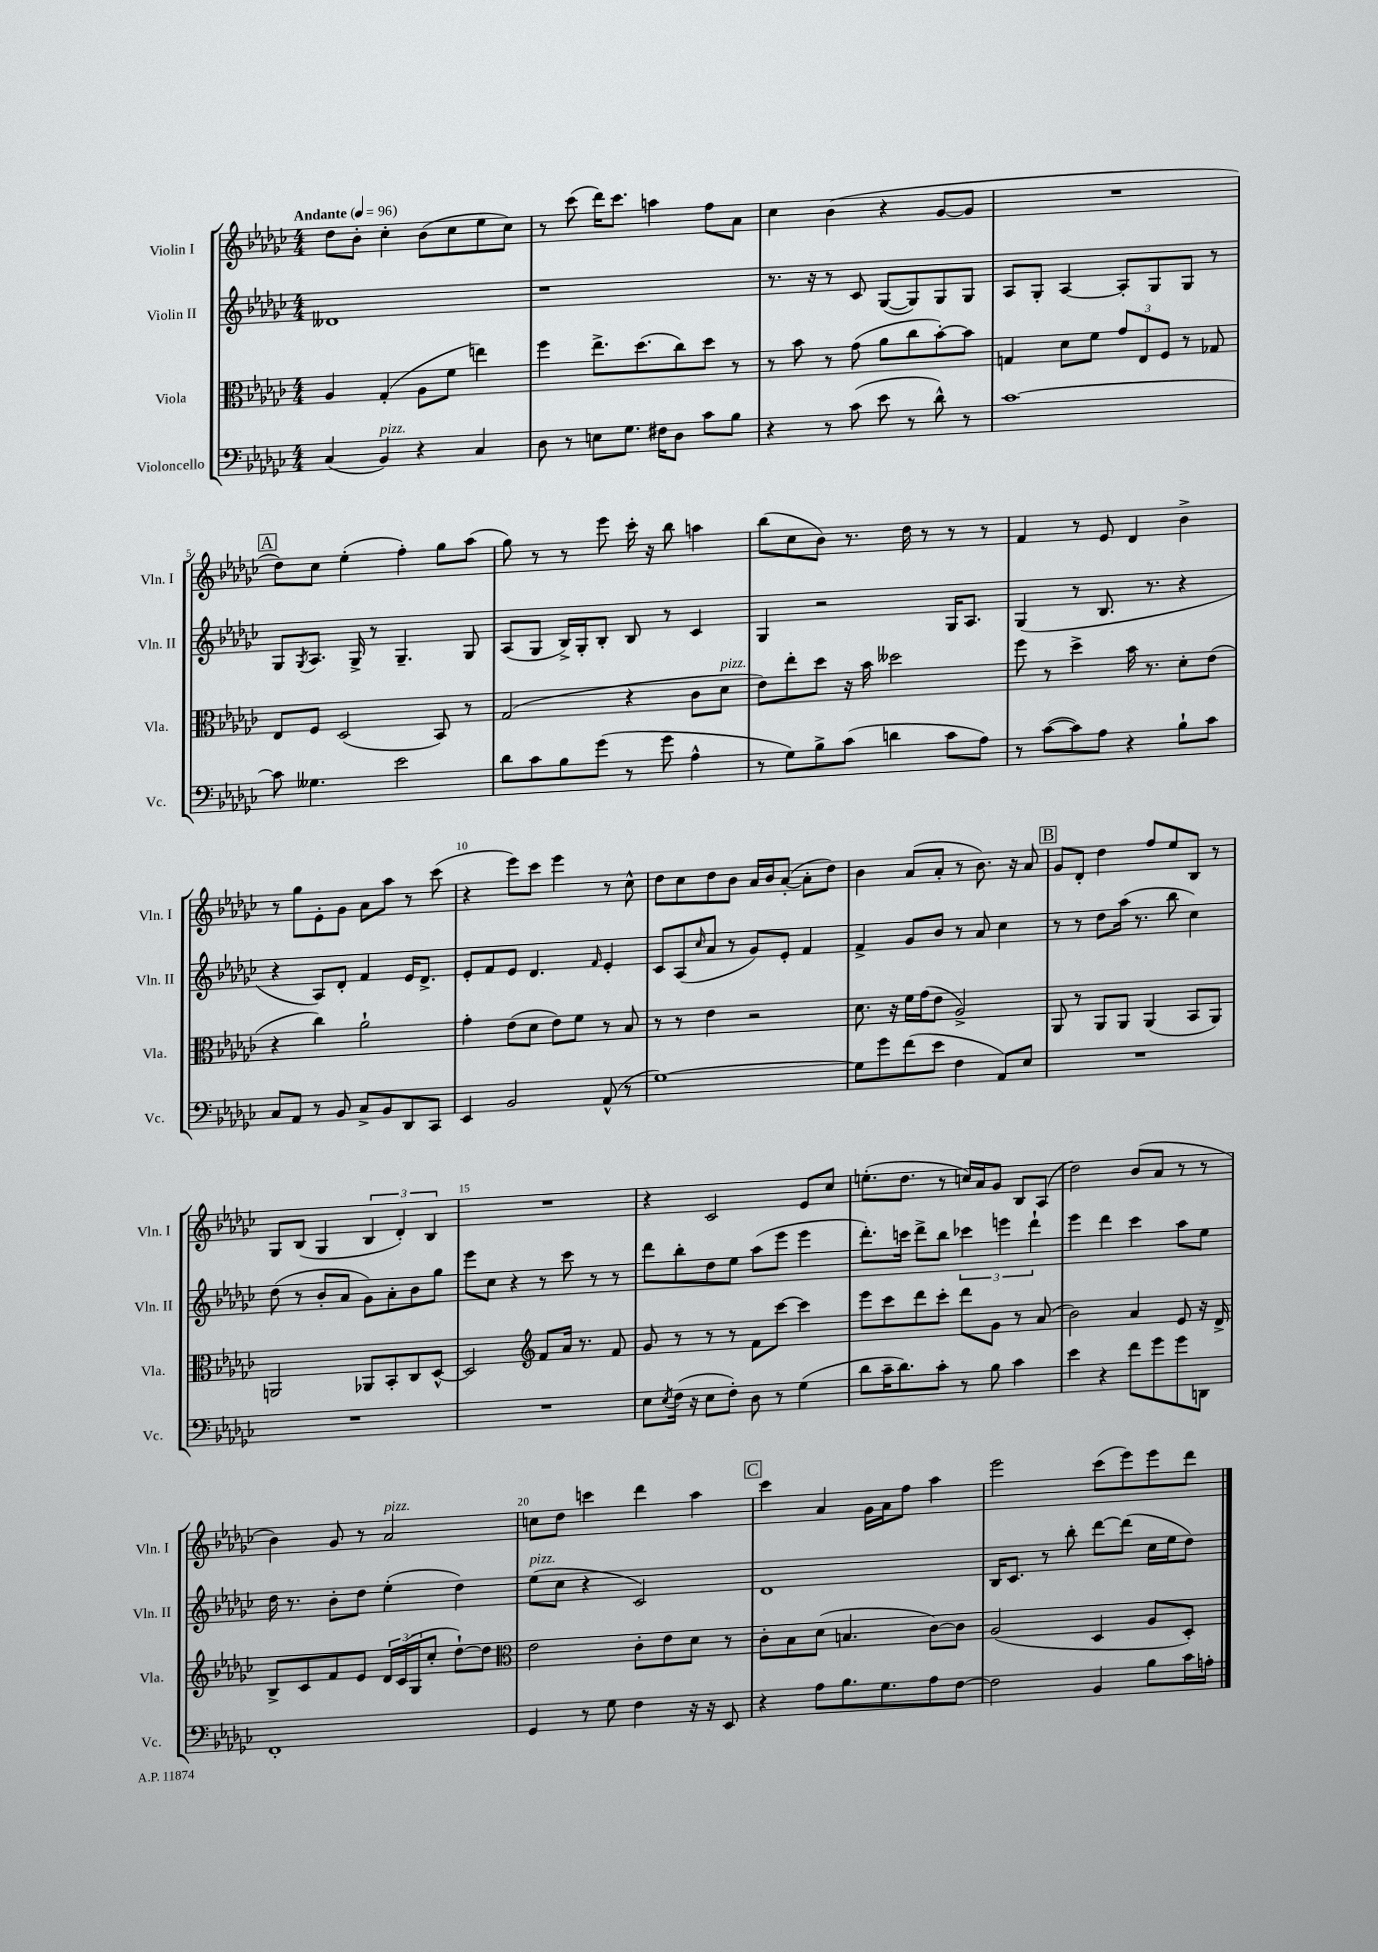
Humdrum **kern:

**kern	**kern	**kern	**kern
*staff4	*staff3	*staff2	*staff1
*clefF4	*clefC3	*clefG2	*clefG2
*k[b-e-a-d-g-c-]	*k[b-e-a-d-g-c-]	*k[b-e-a-d-g-c-]	*k[b-e-a-d-g-c-]
*M4/4	*M4/4	*M4/4	*M4/4
*MM96	*MM96	*MM96	*MM96
(4C-	4A-	1d--	8dd-
.	.	.	8b-'
4BB-)	(4G-'	.	4cc-'
4r	8A-	.	(8b-
.	8f	.	8cc-
4C-	4ee)	.	8ee-
.	.	.	8cc-)
=	=	=	=
8D-	4ff	1r	8r
8r	.	.	(8ccc-
8E	8.ee-^	.	16ddd-)
.	.	.	8.ccc-
8.G-	.	.	.
.	(8.dd-	.	.
.	.	.	4aa
16F#	.	.	.
8D-	8cc-)	.	.
8c-	8dd-	.	8ff
8B-	8r	.	8a-
=	=	=	=
4r	8r	8.r	4cc-
.	8b-	.	.
.	.	16r	.
8r	8r	8r	(4b-
(8c-	(8g-	8c-	.
8e-	8a-	([8G-	4r
8r	8cc-	8G-])	.
8d-^^)	[8b-')	8G-	[8g-
8r	8b-]	8G-	8g-]
=	=	=	=
[1c-	4G	8A-	1r
.	.	8G-'	.
.	8d-	[4A-	.
.	8f	.	.
.	12g-	8A-']	.
.	12E-	.	.
.	.	8G-	.
.	12F	.	.
.	8r	8G-	.
.	8G-	8r	.
=	=	=	=
8c-]	8E-	8G-	8dd-)
.	.	8qG-	.
4.G--	8F	8.A-	8cc-
.	(2D-	.	(4ee-'
.	.	16G-^	.
.	.	8r	.
2e-	.	4.G-~	4ff')
.	8BB-)	.	8gg-
.	8r	8G-	(8aa-
=	=	=	=
8d-	(2G-	(8A-	8gg-)
8c-	.	8G-	8r
8B-	.	16B-^)	8r
.	.	16G-'	.
(8g-	.	8B-'	8eee-
8r	4r	8B-	16ccc-'
.	.	.	16r
8g-	.	8r	8bb-
4A-^^	8c-	4c-	4aa
.	8d-	.	.
=	=	=	=
8r	8e-)	4G-	(8bb-
8G-)	8ee-'	.	8cc-
8B-^	8dd-	2r	8b-)
(8c-	16r	.	8.r
.	16b-	.	.
4d	2dd--	.	.
.	.	.	16dd-
.	.	.	8r
8c-	.	16G-	8r
.	.	8.A-	.
8A-)	.	.	8r
=	=	=	=
8r	8ff	(4G-	4f
([8c-	8r	.	.
8c-])	4dd-^	8r	8r
8A-	.	8.B-	8e-
4r	16b-	.	4d-
.	8.r	8.r	.
8B-`	8d-'	4r	4b-^
8c-	(8e-	.	.
=	=	=	=
8C-	4r	4r	8r
8AA-	.	.	8gg-
8r	4cc-)	8A-)	8e-'
8BB-	.	8d-'	8g-
8C-^	2a-`	4f	8a-
8BB-	.	.	8aa-
8DD-	.	16e-	8r
.	.	8.d-^	.
8CC-	.	.	(8ccc-
=	=	=	=
4EE-	4g-'	8e-'	4r
.	.	8f	.
2BB-	(8e-	8e-	8eee-)
.	8d-	4.d-	8ccc-
.	8e-)	.	4eee-
.	8f	.	.
.	.	16qqf	.
(8AA-^^	8r	4e-'	8r
8r	8B-	.	8cc-^^
=	=	=	=
[1G-)	8r	8c-	8dd-
.	8r	(8A-	8cc-
.	.	16qqcc-	.
.	4e-	8a-	8dd-
.	.	8r	8b-
.	2r	8g-)	16a-
.	.	.	16b-
.	.	8e-'	([8a-'
.	.	4f	8a-']
.	.	.	8dd-)
=	=	=	=
8G-]	8.d-	4f^	4b-
8g-	.	.	.
.	16r	.	.
(8f	16f	8g-	(8a-
.	(16g-	.	.
8e-	8e-	8b-	8a-'
4F	2A-^)	8r	8r
.	.	8a-	8.b-)
8AA-)	.	4cc-	.
.	.	.	16r
8E-	.	.	8a-
=	=	=	=
1r	8AA-	8r	8g-
.	8r	8r	8d-'
.	8AA-	8dd-	4dd-
.	8AA-	(16aa-	.
.	.	8.r	.
.	(4AA-	.	8ff
.	.	8bb-	8ee-
.	8BB-	4cc-)	8B-
.	8AA-)	.	8r
=	=	=	=
1r	2AA	(8dd-	8G-
.	.	8r	(8B-
.	.	8b-'	4G-
.	.	8a-	.
.	8AA-	8g-)	6B-
.	8BB-'	8a-'	.
.	.	.	6d-')
.	8C-	8b-	.
.	.	.	6B-
.	[8D-^^	8gg-	.
=	=	=	=
1r	2D-]	8eee-	1r
.	.	8cc-	.
.	.	4r	.
*	*clefG2	*	*
.	8f	8r	.
.	16a-	8ccc-	.
.	8.r	.	.
.	.	8r	.
.	8f	8r	.
=	=	=	=
8E-	8g-	8ddd-	4r
8qE-	.	.	.
(16F	8r	8bb-'	.
16r	.	.	.
8E-	8r	8dd-	2c-
8F')	8r	8ee-	.
8D-	8f	(8aa-	.
8r	[8ccc-	8eee-	.
(4G-	4ccc-]	4eee-	8e-
.	.	.	8cc-
=	=	=	=
8d-	8eee-	8.ddd-')	(8.ee'
16c-~	8ccc-	.	.
8.d-)	.	16ccc	8.dd-
.	8ddd-	8ddd-^	.
8c-'	8ccc-'	8bb-	8r
8r	8ddd-	6ccc-	16cc)
.	.	.	16a-
8B-	8g-	.	8g-
.	.	6eee	.
4c-	8r	.	8B-
.	.	6ddd-`	.
.	(8a-	.	(8A-
=	=	=	=
4e-	2b-)	4eee-	2dd-)
4r	.	4ddd-	.
8f	4a-	4ccc-	(8b-
8g-	.	.	8a-
8g-	8e-	8aa-	8r
8DD	16r	8ee-	8r
.	16d-^	.	.
=	=	=	=
1FF'	8B-^	16dd-	4b-)
.	.	8.r	.
.	8c-	.	.
.	8f	8b-'	8g-
.	8e-	8dd-	8r
.	24d-	(4ee-'	2a-
.	(24c-	.	.
.	24G-	.	.
.	8cc-'	.	.
.	[8dd-`)	4dd-)	.
.	8dd-]	.	.
=	=	=	=
*	*clefC3	*	*
4GG-	2e-	(8ee-	8cc
.	.	8cc-	8dd-
8r	.	4r	4ccc
8G-	.	.	.
4F	8c-'	2c-)	4ddd-
.	8e-	.	.
16r	8d-	.	4aa-
16r	.	.	.
8EE-	8r	.	.
=	=	=	=
4r	8c-'	1d-	4ccc-
.	8B-	.	.
8A-	(8d-	.	4a-
8.B-	4.B	.	.
.	.	.	16g-
8.G-	.	.	16a-
.	.	.	8ff
8A-	[8c-)	.	4aa-
[8F	8c-]	.	.
=	=	=	=
2F]	(2A-	16B-	2eee-
.	.	8.c-	.
.	.	8r	.
.	.	8bb-'	.
4BB-	4D-	[8ddd-	(8ccc-
.	.	(8ddd-]	8eee-)
8B-	8A-	16cc-	8eee-
.	.	16ee-	.
16c-	8D-')	8dd-)	8ddd-
16A'	.	.	.
==	==	==	==
*-	*-	*-	*-
